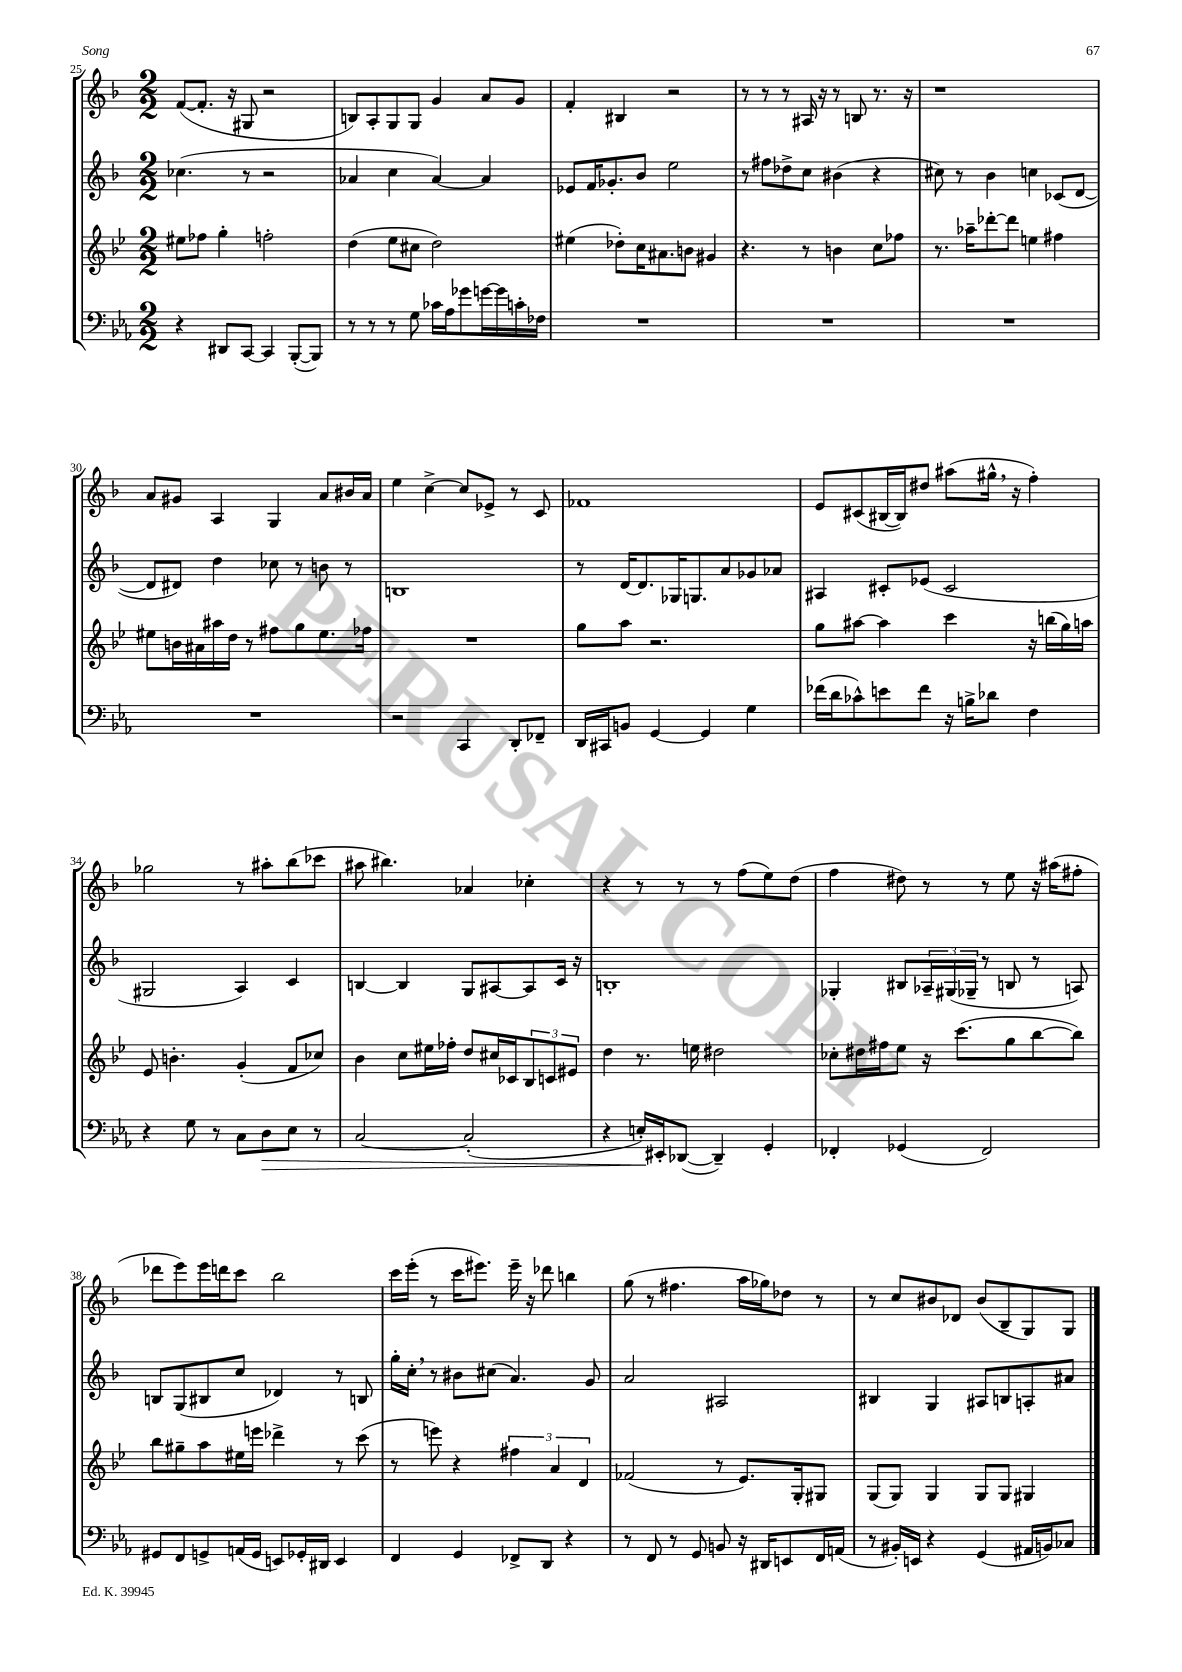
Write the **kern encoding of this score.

**kern	**dynam	**kern	**kern	**kern
*part4	*part4	*part3	*part2	*part1
*staff4	*staff4	*staff3	*staff2	*staff1
*clefF4	*	*clefG2	*clefG2	*clefG2
*k[b-e-a-]	*	*k[b-e-]	*k[b-]	*k[b-]
*M2/2	*	*M2/2	*M2/2	*M2/2
=25	=25	=25	=25	=25
4r	.	8ee#X\L	(4.cc-X\	([8f/L
.	.	8ff-X\J	.	8.f'/J]
8DD#X/L	.	4gg'\	.	.
.	.	.	.	16r
[8CC/J	.	.	8r	8G#X/
4CC/]	.	2ffn'\	2r	2r
([8BBB-'/L	.	.	.	.
8BBB-/J])	.	.	.	.
=26	=26	=26	=26	=26
8r	.	(4dd\	4a-X/	8Bn/L)
8r	.	.	.	8A'/
8r	.	8ee-\L	4cc\	8G/
8G\	.	8cc#X\J	.	8G/J
16c-X\LL	.	2dd\)	[4a-/)	4g/
16A-\J	.	.	.	.
8g-X\	.	.	.	.
[16gn\L	.	.	4a-/]	8a/L
16g\]	.	.	.	.
16cn'\	.	.	.	8g/J
16F-X\JJ	.	.	.	.
=27	=27	=27	=27	=27
1r	.	(4ee#X\	8e-X/L	4f'/
.	.	.	16f/K	.
.	.	.	8.g-X'/	.
.	.	8dd-X'\L)	.	4B#X/
.	.	16cc\K	8b-/J	.
.	.	8.a#X\	.	.
.	.	.	2ee\	2r
.	.	8bn\J	.	.
.	.	4g#X/	.	.
=28	=28	=28	=28	=28
1r	.	4.r	8r	8r
.	.	.	8ff#X\L	8r
.	.	.	8dd-X^\	8r
.	.	8r	8cc\J	16A#X/
.	.	.	.	16r
.	.	4bn\	(4b#X\	8r
.	.	.	.	8Bn/
.	.	8cc\L	4r	8.r
.	.	8ff-X\J	.	.
.	.	.	.	16r
=29	=29	=29	=29	=29
1r	.	8.r	8cc#X\)	1r
.	.	.	8r	.
.	.	16aa-X~\KL	.	.
.	.	[8ddd-X'\	4b-\	.
.	.	8ddd-\J]	.	.
.	.	4een\	4ccn\	.
.	.	4ff#X\	(8c-X/L	.
.	.	.	[8d/J	.
!!LO:LB:g=z
=30	=30	=30	=30	=30
1r	.	8ee#X\L	8d/L]	8a/L
.	.	16bn\L	8d#X/J)	8g#X/J
.	.	16a#X\	.	.
.	.	16aa#X\	4dd\	4A/
.	.	16dd\JJ	.	.
.	.	8r	.	.
.	.	8ff#X\L	8cc-X\	4G/
.	.	8gg\	8r	.
.	.	8.ee#\	8bn\	8a/L
.	.	.	8r	16b#X/L
.	.	16ff-X\Jk	.	16a/JJ
=31	=31	=31	=31	=31
2r	.	1r	1Bn	4ee\
.	.	.	.	[4cc^\
4CC/	.	.	.	8cc/L]
.	.	.	.	8e-X^/J
8DD'/L	.	.	.	8r
8FF-X~/J	.	.	.	8c/
=32	=32	=32	=32	=32
16DD/LL	.	8gg\L	8r	1f-X
16CC#X/J	.	.	.	.
8BBn/J	.	8aa\J	[16d/KL	.
.	.	.	8.d/]	.
[4GG/	.	2.r	.	.
.	.	.	16G-X/K	.
.	.	.	8.Gn/	.
4GG/]	.	.	.	.
.	.	.	8a/	.
4G\	.	.	8g-X/	.
.	.	.	8a-X/J	.
=33	=33	=33	=33	=33
(16f-X\LL	.	8gg\L	4A#X/	8e/L
16d\J	.	.	.	.
8c-X^^\)	.	[8aa#X\J	.	(8c#X/
8en\	.	4aa#\]	8c#X'/L	[16B#X/L
.	.	.	.	16B#/J])
8f-\J	.	.	(8e-X/J	8dd#X/J
16r	.	4ccc\	2c#/	(8aa#X\L
16Bn^\KL	.	.	.	.
8d-X\J	.	.	.	16gg#X^^,\Jk
.	.	.	.	16r
4F\	.	16r	.	4ff'\)
.	.	(16bbn\LL	.	.
.	.	16gg\)	.	.
.	.	16aan\JJ	.	.
!!LO:LB:g=z
=34	=34	=34	=34	=34
4r	.	8e-/	2G#X/	2gg-X\
.	.	4.bn'\	.	.
8G\	.	.	.	.
8r	.	.	.	.
8C\L	.	(4g'/	4A/)	8r
!	!LO:HP:b	!	!	!
8D\	>	.	.	8aa#X'\L
8E-\J	.	8f/L	4c/	(8bb-\
8r	.	8cc-X/J)	.	8ccc-X\J
=35	=35	=35	=35	=35
[2C/	.	4b-\	[4Bn/	8aa#X\
.	.	.	.	4.bb#X\)
.	.	8cc\L	4B/]	.
.	.	16ee#X\L	.	.
.	.	16ff-X'\JJ	.	.
(2C'/]	.	8dd/L	8G/L	4a-X/
.	.	16cc#X/L	[8A#X/	.
.	.	16c-X/J	.	.
.	.	12B-/	8A#/]	4cc-X'\
.	.	12cn/	.	.
.	.	.	16c/Jk	.
.	.	12e#X/J	.	.
.	.	.	16r	.
=36	=36	=36	=36	=36
4r	.	4dd\	1Bn'	4r
16En'/LL)	.	8.r	.	8r
16EE#X'/J	]	.	.	.
([8DD-X/J	.	.	.	8r
.	.	16een\	.	.
4DD-~/])	.	2dd#X\	.	8r
.	.	.	.	(8ff\L
4GG'/	.	.	.	8ee\)
.	.	.	.	(8dd\J
=37	=37	=37	=37	=37
4FF-X'/	.	8cc-X'\L	4G-X'/	4ff\
.	.	16dd#X\L	.	.
.	.	16ff#X\J	.	.
(4GG-X/	.	8ee-\J	8B#X/L	8dd#X\)
.	.	16r	24A-X~/L	8r
.	.	.	(24G#X/	.
.	.	(8.ccc\L	.	.
.	.	.	24G-X~/JJ	.
2FF-/)	.	.	8r	8r
.	.	8gg\	8Bn/	8ee\
.	.	[8bb-\	8r	16r
.	.	.	.	(16aa#X\KL
.	.	8bb-\J])	8An/)	8ff#X'\J
!!LO:LB:g=z
=38	=38	=38	=38	=38
8GG#X/L	.	8bb-\L	8Bn/L	8ddd-X\L
8FF/	.	8gg#X~\	(8G/	8eee\)
8GGn^/	.	8aa\	8B#X/	16eee\L
.	.	.	.	16dddn\J
(16AAn/L	.	16ee#X\L	8cc/J	8ccc\J
16GG/JJ	.	16eeen\JJ	.	.
8EEn/L)	.	4ddd-X^\	4d-X/)	2bb-\
16GG-X'/L	.	.	.	.
16DD#X/JJ	.	.	.	.
4EE/	.	8r	8r	.
.	.	(8ccc\	8Bn/	.
=39	=39	=39	=39	=39
4FF/	.	8r	16gg'\LL	16ccc\LL
.	.	.	16cc',\JJ	(16eee'\JJ
.	.	8eeen\)	8r	8r
4GG/	.	4r	8b#X\L	16ccc\KL
.	.	.	.	8.eee#X\J)
.	.	.	(8cc#X\J	.
8FF-X^/L	.	6ff#X\	4.a/)	16eee#~\
.	.	.	.	16r
8DD/J	.	.	.	8ddd-X\
.	.	6a/	.	.
4r	.	.	.	4bbn\
.	.	6d/	.	.
.	.	.	8g/	.
=40	=40	=40	=40	=40
8r	.	(2f-X/	2a/	(8gg\
8FF/	.	.	.	8r
8r	.	.	.	4.ff#X\
8GG/	.	.	.	.
8BBn/	.	8r	2A#X/	.
16r	.	8.e-/L)	.	16aa\LL
16DD#X/KL	.	.	.	16gg-X\J)
8EEn/	.	.	.	8dd-X\J
.	.	16G'/k	.	.
16FF/L	.	8G#X/J	.	8r
(16AAn/JJ	.	.	.	.
=41	=41	=41	=41	=41
8r	.	(8G/L	4B#X/	8r
16BB#X'/LL)	.	8G/J)	.	8cc/L
16EEn/JJ	.	.	.	.
4r	.	4G/	4G/	8b#X/
.	.	.	.	8d-X/J
(4GG/	.	8G/L	8A#X/L	(8b#/L
.	.	8G/J	8Bn/	8B-~/
16AA#X/LL	.	4G#X/	8An'/	8G/)
16BBn/J)	.	.	.	.
8C-X/J	.	.	8a#X/J	8G/J
==	==	==	==	==
*-	*-	*-	*-	*-
